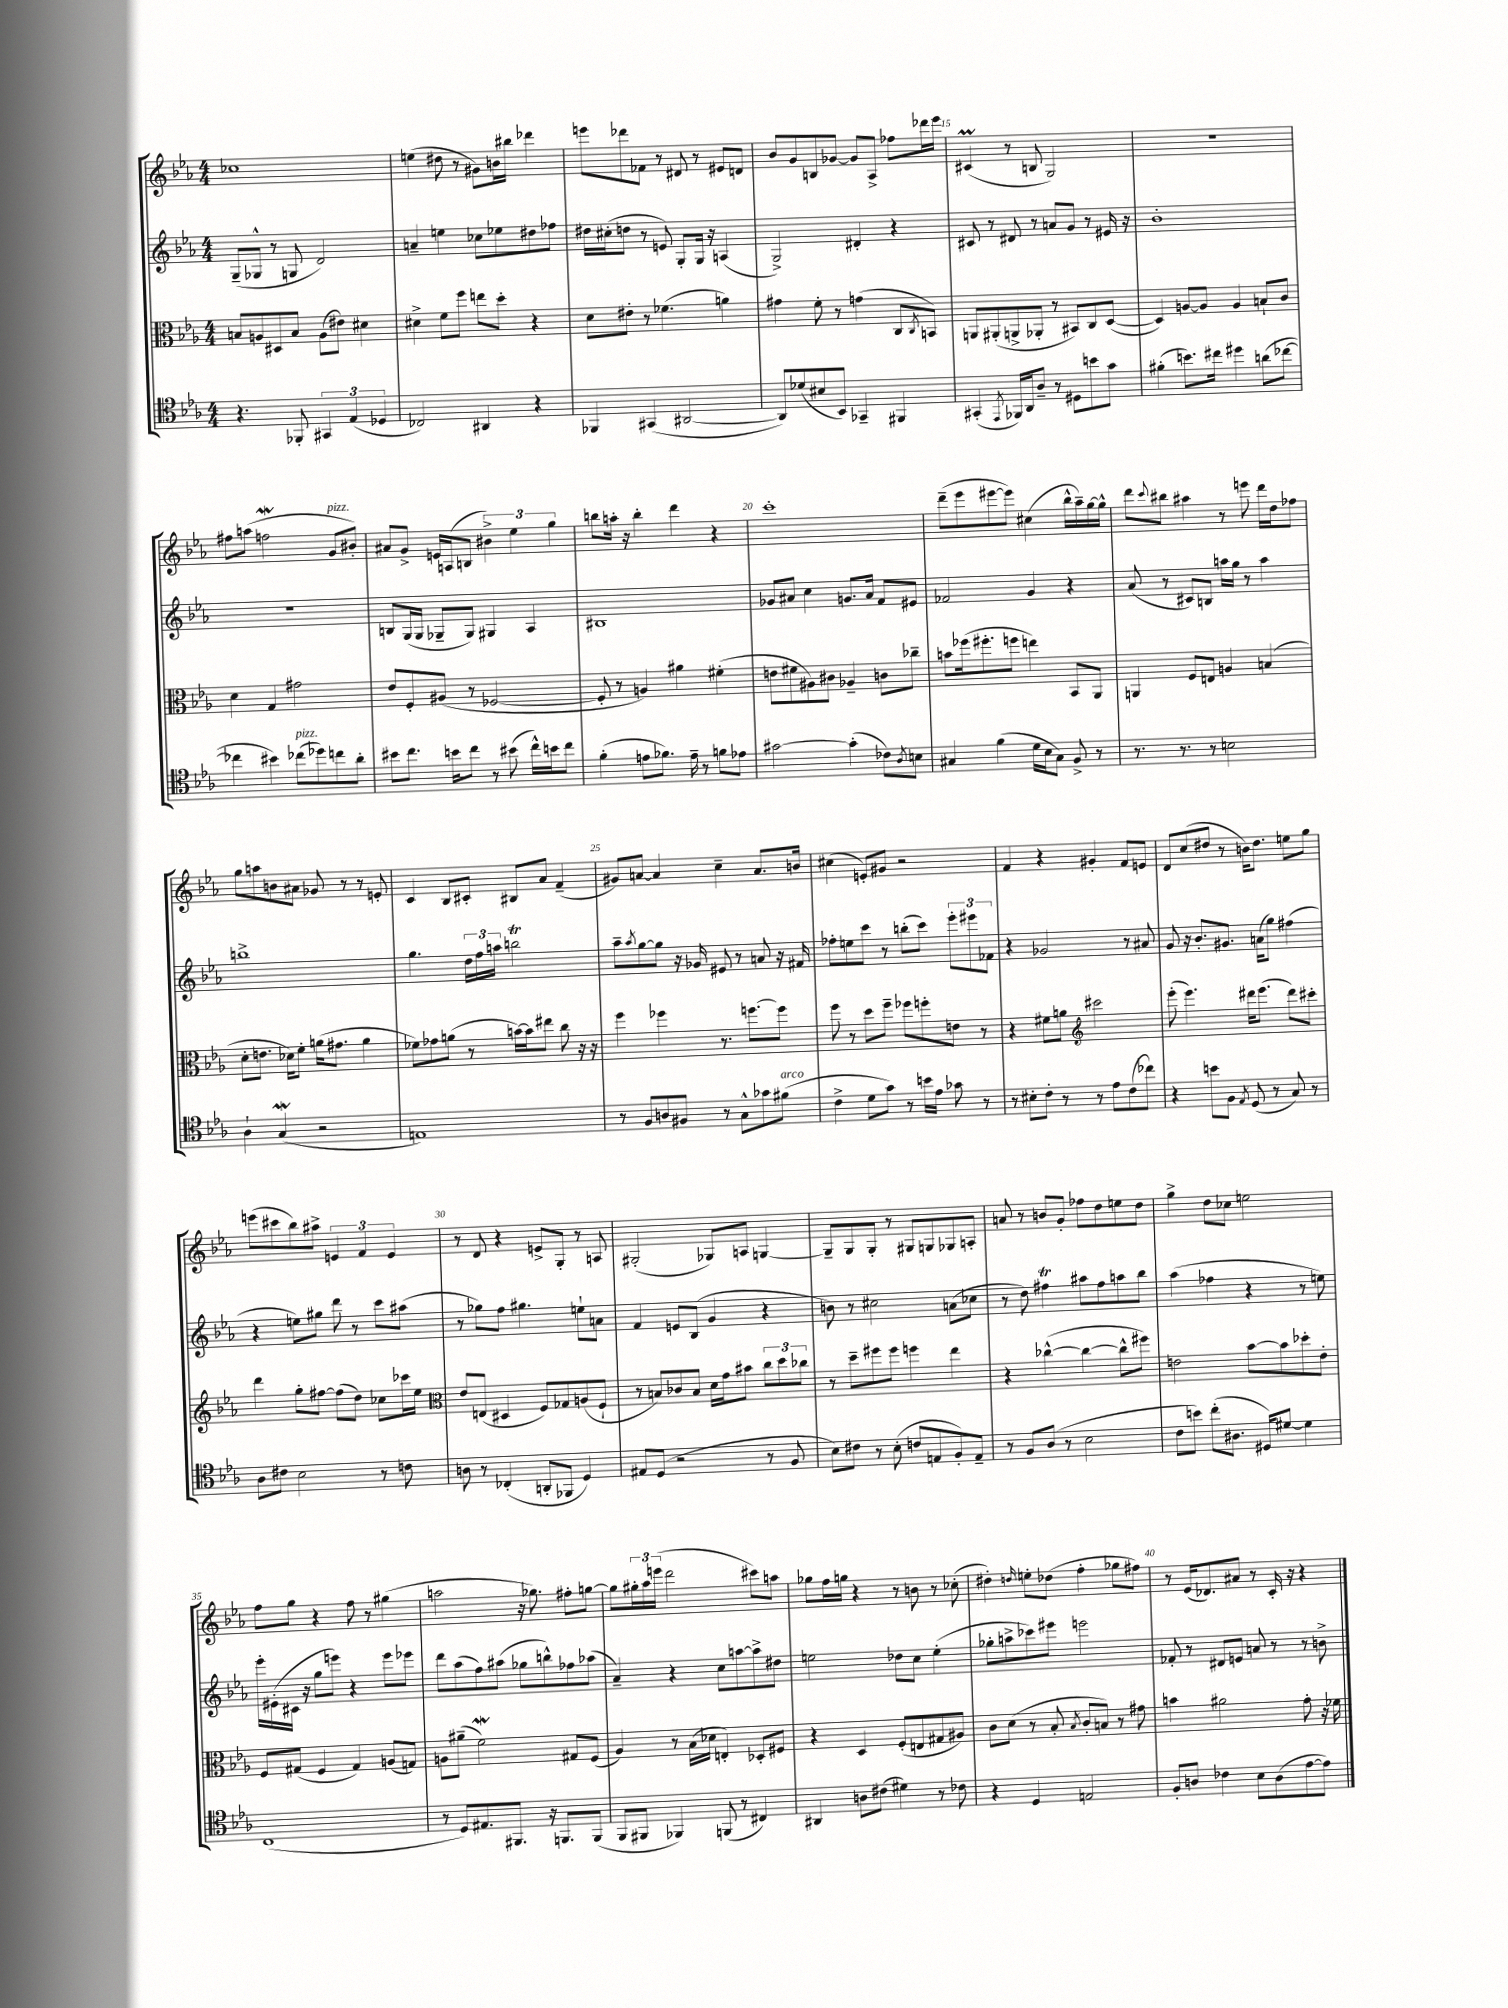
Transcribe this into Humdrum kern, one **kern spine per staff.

**kern	**kern	**kern	**kern
*staff4	*staff3	*staff2	*staff1
*clefC4	*clefC3	*clefG2	*clefG2
*k[b-e-a-]	*k[b-e-a-]	*k[b-e-a-]	*k[b-e-a-]
*M4/4	*M4/4	*M4/4	*M4/4
4.r	8B	(8G~	1cc-
.	8A	8G-^^	.
.	8D#	8r	.
8FF-'	8B	8G	.
6GG#	(8A	2d)	.
.	8e#)	.	.
(6E-	.	.	.
.	4d#	.	.
6D-	.	.	.
=	=	=	=
2C-)	4d#^	4a~	(4ee
.	8f	4ee	8dd#
.	8ff	.	8r
4AA#	8ee	8cc-	8g#)
.	8dd'	8ee-	16b
.	.	.	16bb#
4r	4r	8dd#	4ddd-
.	.	8ff-	.
=	=	=	=
4FF-	8d	16dd#	8eee
.	.	(16cc#'	.
.	8e#'	8dd	8ddd-
(4GG#	8r	8r	8f-
.	(4.f-	8e)	8r
[2AA#	.	8G'	8d#
.	.	16G	8r
.	.	16r	.
.	4a)	(4A	8e#
.	.	.	8d
=	=	=	=
8AA#])	4g#	2G^)	8b-
(8d-	.	.	8g
8B#	8f'	.	8B
8BB-)	8r	.	[8g-
4GG-~	(4g	4d#'	8g-]
.	.	.	8A-^
4FF#	8C	4r	8ff-
.	8qC	.	.
.	8BB)	.	16ddd-
.	.	.	16eee-
=	=	=	=
(4GG#'	8AA	8c#	(4c#
.	(8AA#'	8r	.
8qEE-	.	.	.
16FF-)	8AA^	8d#	8r
16AA-	.	.	.
8A-~	8AA-'	8r	8B
8r	8r	8a	2G)
8D#	8BB#)	8g	.
8b	8C	8r	.
8g	([8D	16e#	.
.	.	16r	.
=	=	=	=
(4f#'	4D])	1b-'	1r
8.b)	[8A	.	.
.	8A]	.	.
16cc#	.	.	.
4dd#	4A	.	.
(8a	8B`	.	.
[8cc-	8c	.	.
=	=	=	=
4cc-]	4d	1r	8ff#
.	.	.	(8aa
4b#)	4G	.	2ff
(8cc-	2g#	.	.
8dd-)	.	.	.
8cc	.	.	8g
8a-'	.	.	8b#')
=	=	=	=
8b#	8e-	8B	8a#
8.cc	8F'	(16G	8g^
.	.	16G	.
.	(8A#	8G-~	16e
16b	.	.	(16A
8cc	8r	8G-)	8B
8r	[2F-	4G#	6b#^)
(8b#	.	.	.
.	.	.	6ee-
16cc^^)	.	4A-	.
16b	.	.	.
.	.	.	6gg
8cc	.	.	.
=	=	=	=
(4f'	8F-']	1B#	8bb
.	8r	.	16aa'
.	.	.	16r
8e	4A)	.	4bb'
8.f-)	.	.	.
.	4a#	.	4ddd
16e~	.	.	.
8r	.	.	.
8f	(4f#'	.	4r
8e-	.	.	.
=	=	=	=
[2g#	8e	8g-	1ccc'
.	8f#	8a#	.
.	8A#)	4cc	.
.	8c#	.	.
(4g#']	4A-~	8.g	.
.	.	16a#	.
8c-)	8c	8f	.
8qA-	.	.	.
8B	8cc-~	8e#	.
=	=	=	=
4G#	8b	2f-	(8ddd~
.	(16ff-	.	8eee-
.	8.ff#'	.	.
(4f	.	.	[8eee#
.	8ff	.	8eee#])
16d	4ee)	4g	(4cc#
16B-	.	.	.
8G#)	.	.	.
8F^	8BB-	4r	16bb-^^
.	.	.	16aa-~)
8r	8AA-	.	[16gg
.	.	.	16gg^^]
=	=	=	=
8.r	4AA	(8a-	8ddd
.	.	.	8qqccc
.	.	8r	8bb#
8.r	.	.	.
.	8F	8c#)	4aa#
8r	8E	8B	.
2B	4A	16aa	8r
.	.	16gg	.
.	.	8r	8eee
.	(4B	4aa	16ddd
.	.	.	16dd
.	.	.	8ff-
=	=	=	=
4A-`	8d'	1bb^	8gg
.	8.e	.	8aa
(4G	.	.	8b
.	16d-)	.	.
.	8f'	.	8a#
2r	(16a	.	8g-
.	8.g#	.	.
.	.	.	8r
.	4a	.	8r
.	.	.	8e'
=	=	=	=
1E)	8f-)	4.gg	4c
.	8g-	.	.
.	(8a	.	8B-
.	8r	24dd	8c#'
.	.	24ff	.
.	.	24aa	.
.	[16b)	2bb	8B#
.	16b]	.	.
.	8ee#	.	8a-
.	8cc	.	(4f~
.	16r	.	.
.	16r	.	.
=	=	=	=
8r	4ff	8aa-~	8g#)
.	.	8qaa-	.
8F	.	[8gg	[8a
8A	4ff-	8gg]	4a]
8F#	.	16r	.
.	.	16g-	.
8r	8.r	8e#	4cc~
8G^^	.	8r	.
.	[8.ff	.	.
8g-	.	8a	8.a
(8f#	8ff]	16r	.
.	.	16f#	16b
=	=	=	=
4c^	8ff	8ff-'	(4cc#
.	8r	8ee	.
8d	8dd	8ccc	8e')
8g)	8ff~	8r	8g#
8r	8ff-	(8bb'	2r
16b	8ff'	8ccc)	.
16e-	.	.	.
8g-	8e	12eee-'	.
.	.	12eee#	.
8r	8r	.	.
.	.	12f-	.
=	=	=	=
8r	4r	4r	4f
8B#'	.	.	.
8c'	8f#	2g-	4r
8r	8a	.	.
*	*clefG2	*	*
8r	2ccc#	.	4g#'
8e-	.	.	.
(8c	.	8r	8f
8cc-)	.	8a#	8e
=	=	=	=
4r	(8eee-'	8g	8d
.	4.eee-)	16r	(8cc
.	.	8.b-'	.
8b	.	.	8dd#
8F	.	8.g#	8r
8qE-	.	.	.
(8D	16ddd#	.	16b)
.	(8.eee-	(16a	8.dd#
8r	.	8gg)	.
8G)	8ddd#)	(4ff#	8ee
8r	8ccc#'	.	8gg
=	=	=	=
8A-	4ddd	4r	(8eee
8c#	.	.	8ccc#
2B-	8gg'	8ee)	8bb-)
.	[8ff#	8gg#	8aa#^
.	(8ff#]	8ddd	6e
.	8dd)	8r	.
.	.	.	6f
8r	8cc-	8ccc	.
.	.	.	6e
8c	16ccc-	(8aa#	.
.	16ee-	.	.
=	=	=	=
*	*clefC3	*	*
8A	8e-	8r	8r
8r	(8E	8gg-)	8d
(4C-'	4D#	8ff	4r
.	.	4.gg#	.
8AA'	8F)	.	8e^
8FF-	8G-	.	8G'
4D)	(8A	8ee`	8r
.	8F`	8a	8A
=	=	=	=
8E#	8r	4f	(2G#'
(8D	8B)	.	.
2r	8c-	8e	.
.	8B	(8B-	.
.	16d	4g	8G-)
.	16g	.	.
.	8b#	.	8A
8r	12cc	4r	[4G
.	12dd	.	.
8F	.	.	.
.	12cc-	.	.
=	=	=	=
8B-)	8r	8b)	8G~]
8c#	8dd~	8r	8G
8r	8ff#	2cc#	8G'
(8B-'	8ff#	.	8r
8c	4ff	.	8G#
8E	.	.	8G
8F')	4ee-	(8a	8G-
8E~	.	8cc-	8A'
=	=	=	=
8r	4r	8r	8a
8F	.	8dd)	8r
(8A-	([4cc-^^	4ff#	8b
8r	.	.	8g'
2B-	4cc-_	8aa#	8ff-
.	.	8ff#	8dd
.	8cc-^^]	8aa	8ee
.	8ff#)	8bb-	8dd
=	=	=	=
8c	2e	(4aa-	4gg^
8b)	.	.	.
(8cc'	.	4ff-	8dd
8.A#	.	.	8cc-
.	[8b-	4r	2ee
16D#)	.	.	.
[8d#	8b-]	.	.
4d#]	8dd-'	8r	.
.	8e'	8ee)	.
=	=	=	=
(1C	8F	16eee-'	8ff
.	.	(16e#'	.
.	(8G#	16c#	8gg
.	.	16r	.
.	4F	8gg	4r
.	.	8eee)	.
.	4G#)	4r	8ff
.	.	.	8r
.	(8A	8eee	(4gg#
.	8G)	8eee-	.
=	=	=	=
8r	8A	8ddd	2aa
8D)	(8a#~	(8aa-	.
8.E#	2f)	8ff)	.
.	.	(8aa#	.
8.FF#	.	.	.
.	.	8gg-	16r
.	.	.	8.gg-)
16r	.	8bb^^)	.
8.FF	.	.	.
.	8G#	8ff-	8ff#'
(8FF	(8F	(8aa-	[8gg
=	=	=	=
8FF	4A-)	4a-~)	8gg]
8FF#	.	.	24gg#'
.	.	.	24aa-
.	.	.	(24eee
4FF-)	8r	4r	2ddd
.	(16B-	.	.
.	16d-	.	.
(8FF	4E')	8cc	.
8r	.	[8aa	.
4C#)	8D-'	8aa^]	8ccc#)
.	8F#	8dd#	8aa
=	=	=	=
4AA#	4r	2ee	8gg-
.	.	.	16ff
.	.	.	16gg
8A	4D	.	4r
(8c#	.	.	.
4d#)	(8F'	8dd-	8r
.	8E	8cc	8b
8r	8G#	(4ee'	8r
8c-	8A#)	.	(8cc-'
=	=	=	=
4r	8c	8gg-'	4dd#')
.	(8d	8aa^	.
.	.	.	16qqdd
4D	8r	8ccc-)	8ee'
.	8B-'	8eee#	(8dd-
.	8qB-	.	.
2E	8c'	2eee	4ff'
.	8B)	.	.
.	8r	.	8gg-
.	8g#	.	8ff#)
=	=	=	=
8F'	4b	8f-'	8r
8A	.	8r	(16e-
.	.	.	8.d-)
4c-	2a#	8d#	.
.	.	8e	8a#
8B-	.	8a	8r
(8A	.	8r	16c'
.	.	.	16r
[8e-	8g'	8r	4r
8e-])	16r	8b^	.
.	16f-	.	.
==	==	==	==
*-	*-	*-	*-
